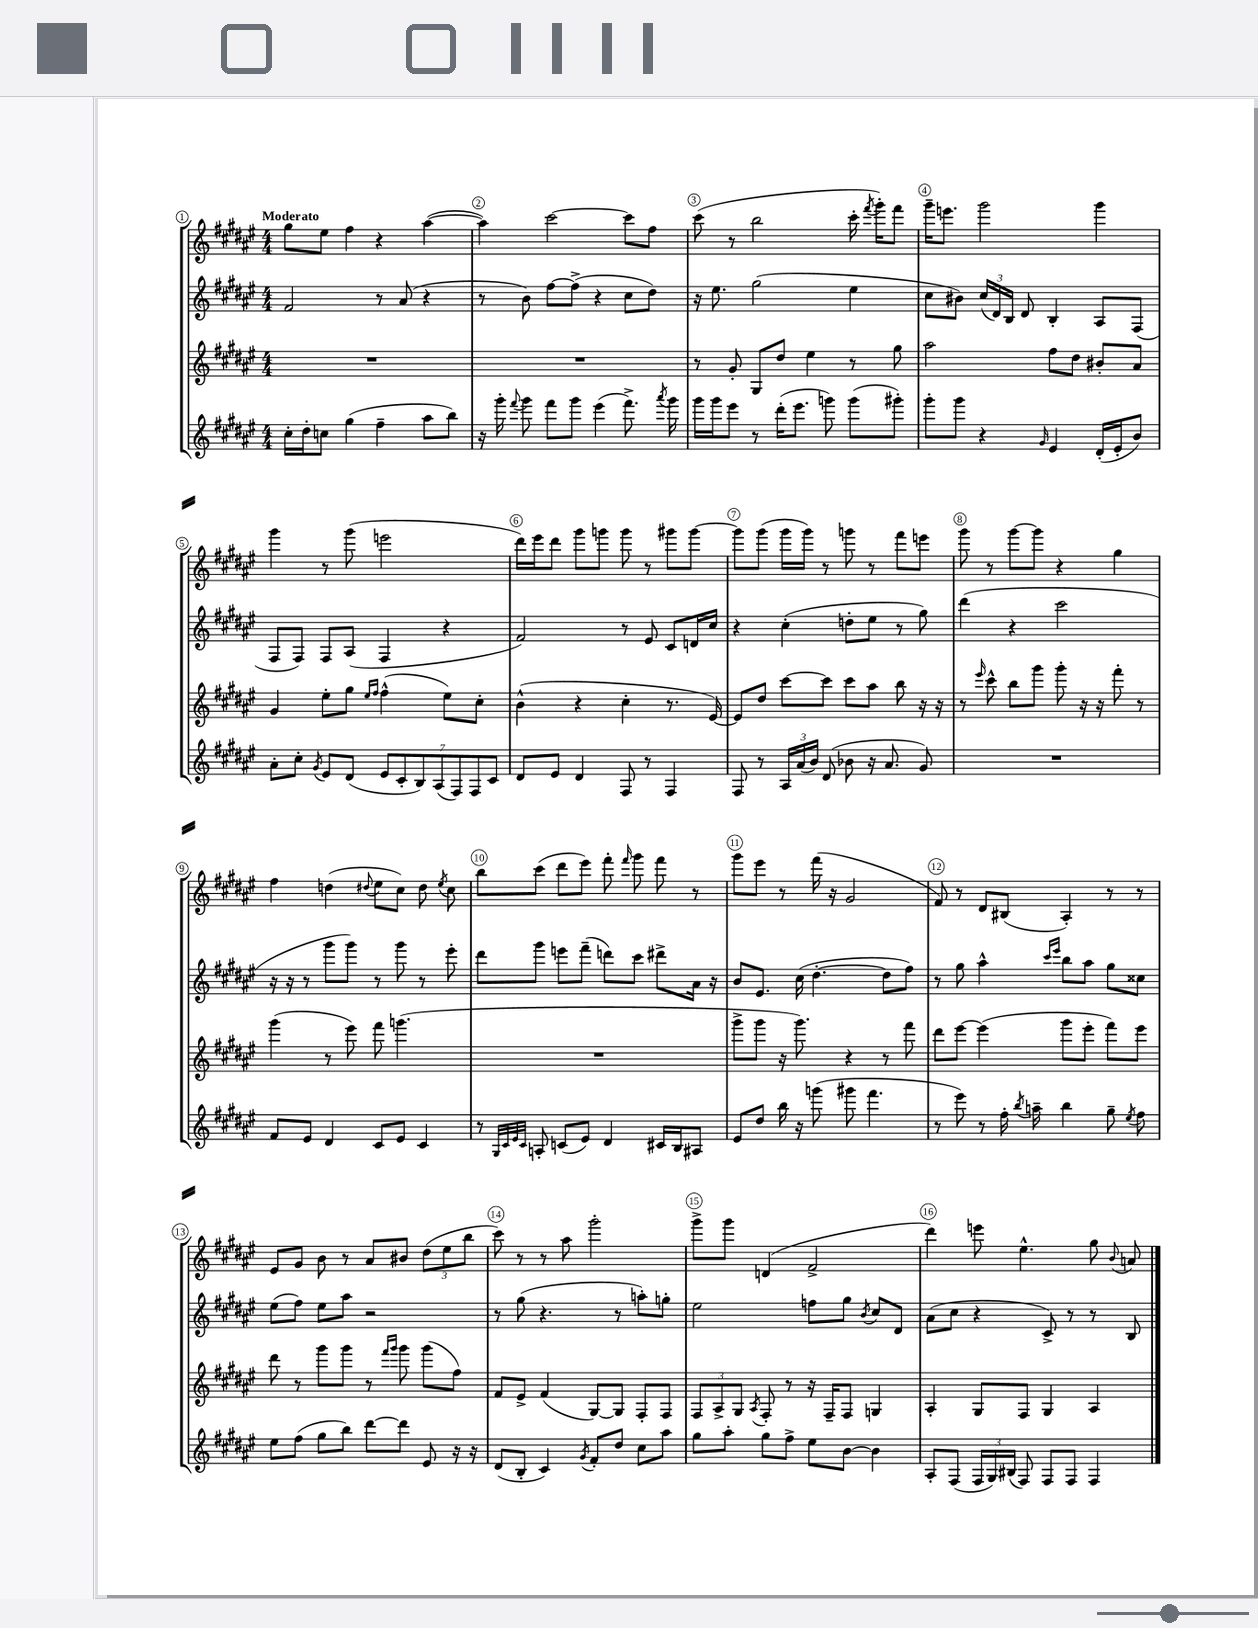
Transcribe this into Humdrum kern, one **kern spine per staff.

**kern	**kern	**kern	**kern
*part4	*part3	*part2	*part1
*staff4	*staff3	*staff2	*staff1
*clefG2	*clefG2	*clefG2	*clefG2
*k[f#c#g#d#a#e#]	*k[f#c#g#d#a#e#]	*k[f#c#g#d#a#e#]	*k[f#c#g#d#a#e#]
*M4/4	*M4/4	*M4/4	*M4/4
=1	=1	=1	=1
!	!	!	!LO:TX:a:B:t=Moderato
16cc#'\LL	1r	2f#/	8gg#\L
16dd#'\J	.	.	.
8ccn\J	.	.	8ee#\J
(4gg#\	.	.	4ff#\
4ff#~\	.	8r	4r
.	.	(8a#/	.
8aa#\L	.	4r	([4aa#\
8bb\J)	.	.	.
=2	=2	=2	=2
16r	1r	8r	4aa#\])
16ggg#'\	.	.	.
8qqfff#/	.	.	.
8ggg#\	.	8b\)	.
8fff#\L	.	[8ff#\L	[2ccc#\
8ggg#\J	.	(8ff#^\J]	.
(4eee#\	.	4r	.
8.fff#^\)	.	8cc#\L	8ccc#\L]
.	.	8dd#\J)	8ff#\J
8qaaa#/	.	.	.
16ggg#\	.	.	.
=3	=3	=3	=3
16ggg#\LL	8r	16r	(8ccc#\
16ggg#\J	.	8.ee#\	.
8eee#\J	8g#'/	.	8r
8r	8G#/L	(2gg#\	2bb\
(16ddd#'\KL	8dd#/J	.	.
8.eee#\J	.	.	.
.	4ee#\	.	.
8gggn\)	.	.	.
(8ggg\L	8r	4ee#\	16ccc#'\
.	.	.	8qfff#/
.	.	.	16ggg#'\KL)
8ggg#X'\J)	8gg#\	.	8fff#\J
=4	=4	=4	=4
8ggg#'\L	2aa#\	8cc#\L	16ggg#~\KL
.	.	.	8.eeen\J
8ggg#\J	.	8b#X\J)	.
4r	.	(24cc#/LL	2ggg#\
.	.	24d#/)	.
.	.	24B/JJ	.
.	.	8d#/	.
16qqg#/	.	.	.
4e#/	8ff#\L	4B'/	.
.	8dd#\J	.	.
(16d#'/LL	8b#X'/L	8A#/L	4ggg#\
16e#'/J	.	.	.
8b/J)	8a#/J	(8F#/J	.
!!LO:LB:g=z
=5	=5	=5	=5
8a#'\L	4g#/	8F#/L	4ggg#\
8cc#'\J	.	8F#/J)	.
8qg#/	.	.	.
8e#/L	8ee#'\L	8F#/L	8r
(8d#/J	8gg#\J	(8A#/J	(8ggg#\
.	16qqee#/LL	.	.
.	16qqff#/JJ	.	.
14e#/L	(4ff#^^\	4F#/	2eeen\
14c#'/	.	.	.
14B/)	.	.	.
(14A#/	.	.	.
.	8ee#\L)	4r	.
14F#/)	.	.	.
14F#/	.	.	.
.	8cc#'\J	.	.
14c#/J	.	.	.
=6	=6	=6	=6
8d#/L	(4b^^\	2f#/)	16ddd#\LL)
.	.	.	16eee#\J
8e#/J	.	.	8ddd#\J
4d#/	4r	.	8ggg#\L
.	.	.	8gggn\J
8F#/	4cc#'\	8r	8ggg\
8r	.	8e#/	8r
4F#/	8.r	8c#/L	8ggg#X\L
.	.	16dn/L	[8ggg#\J
.	[16e#/)	16cc#/JJ	.
=7	=7	=7	=7
8F#/	8e#/L]	4r	8ggg#\L]
8r	8dd#/J	.	(8ggg#\J
24A#/LL	[8ccc#\L	(4cc#'\	16ggg#\LL
(24a#/	.	.	.
.	.	.	16ggg#\JJ)
24b/JJ)	.	.	.
(8d#/	8ccc#\J]	.	8r
8b-X\	8ccc#\L	8ddn'\L	8gggn\
16r	8aa#\J	8ee#\J	8r
8.a#/	.	.	.
.	8bb\	8r	8fff#\L
8g#/)	16r	8gg#\)	8eeen\J
.	16r	.	.
=8	=8	=8	=8
1r	8r	(4ddd#\	8ggg#\
.	16qqeee#/	.	.
.	8ccc#^^\	.	8r
.	8bb\L	4r	[8ggg#\L
.	8ggg#\J	.	8ggg#\J]
.	8ggg#'\	2ccc#\	4r
.	16r	.	.
.	16r	.	.
.	8fff#'\	.	4gg#\
.	8r	.	.
!!LO:LB:g=z
=9	=9	=9	=9
8f#/L	(4ggg#\	16r	4ff#\
.	.	16r	.
8e#/J	.	8r	.
4d#/	8r	8ggg#\L	(4ddn\
.	8eee#\)	8ggg#\J)	.
.	.	.	8qqdd#X/
8c#/L	8fff#\	8r	8ee#\L
8e#/J	(4.gggn\	8ggg#\	8cc#\J)
4c#/	.	8r	8dd#\
.	.	.	8qee#/
.	.	8eee#'\	8cc#\
=10	=10	=10	=10
8r	1r	8ddd#\L	8bb\L
32qqG#/LLL	.	.	.
32qqc#/	.	.	.
32qqe#/	.	.	.
32qqc#/JJJ	.	.	.
8An'/	.	8ggg#\J	(8ccc#\J
(8cn/L	.	8eeen\L	8ddd#\L
8e#/J)	.	(8fff#~\J	8eee#\J)
4d#/	.	8dddn\L)	8fff#'\
.	.	.	16qqfff#/
.	.	8ccc#\J	8ggg#\
16c#X/LL	.	8ddd#X^\L	8fff#\
16B/J	.	.	.
8A#X/J	.	16a#\Jk	8r
.	.	16r	.
=11	=11	=11	=11
8e#/L	8ggg#^\L	8b/L	8ggg#\L
8dd#/J	8ggg#\J	8.e#/J	8eee#\J
16bb\	16r	.	8r
16r	8.ggg#\)	(16cc#\	.
(8gggn\	.	[4.dd#'\	(16fff#\
.	.	.	16r
8ggg#X\	4r	.	2g#/
4.fff#\	.	.	.
.	8r	8dd#\L]	.
.	8fff#\	8ff#\J)	.
=12	=12	=12	=12
8r	8ddd#\L	8r	8f#/)
8eee#\)	[8eee#\J	8gg#\	8r
8r	(4eee#\]	4aa#^^\	8d#/L
16ff#'\	.	.	(8B#X/J
8qbb/	.	.	.
16aan~\	.	.	.
.	.	16qqccc#/LL	.
.	.	16qqeee#/JJ	.
4bb\	8ggg#\L	8bb\L	4A#'/)
.	8eee#'\J	8aa#\J	.
8gg#~\	8fff#\L)	8gg#\L	8r
8qee#/	.	.	.
8ff#\	8eee#\J	8cc##X\J	8r
!!LO:LB:g=z
=13	=13	=13	=13
8ee#\L	8ddd#\	(8ee#\L	8e#/L
(8ff#\J	8r	8ff#\J)	8g#/J
8gg#\L	8ggg#\L	8ee#\L	8b\
8bb\J)	8ggg#\J	8aa#\J	8r
[8ddd#\L	8r	2r	8a#/L
.	16qqfff#/LL	.	.
.	16qqggg#/JJ	.	.
8ddd#\J]	8ggg#\	.	8b#X/J
8e#/	(8ggg#\L	.	(12dd#\L
.	.	.	12ee#\
16r	8ff#\J)	.	.
.	.	.	12bb\J
16r	.	.	.
=14	=14	=14	=14
(8d#/L	8f#/L	8r	8ccc#\)
8B'/J	8e#^/J	(8gg#\	8r
4c#/)	(4f#/	4.r	8r
.	.	.	8aa#\
8qg#/	.	.	.
8f#'/L	[8G#/L)	.	2ggg#'\
8dd#/J	8G#/J]	8r	.
8cc#\L	8F#'/L	8aan'\L)	.
8aa#\J	8F#/J	8ggn'\J	.
=15	=15	=15	=15
8gg#\L	12F#/L	2ee#\	8ggg#^\L
.	12A#^/	.	.
8aa#'\J	.	.	8ggg#\J
.	12G#/J	.	.
.	8qA#/	.	.
8gg#\L	8F#'/	.	(4dn/
8ff#^\J	8r	.	.
8ee#\L	16r	8ffn\L	2f#^/
.	16F#~/KL	.	.
[8b\J	8F#/J	8gg#\J	.
.	.	8qb/	.
4b\]	4Gn/	8cc#/L	.
.	.	8d#/J	.
=16	=16	=16	=16
8A#'/L	4A#'/	(8a#\L	4ddd#\)
(8F#/J	.	8cc#\J	.
24F#/LL	8G#/L	4r	8eeen\
24G#/)	.	.	.
(24B#X/JJ	.	.	.
8F#/)	8F#/J	.	4.ee#^^\
8F#/L	4G#/	8c#^/)	.
8F#/J	.	8r	.
4F#/	4A#/	8r	8gg#\
.	.	.	8qqb/
.	.	8B/	8an/
==	==	==	==
*-	*-	*-	*-
